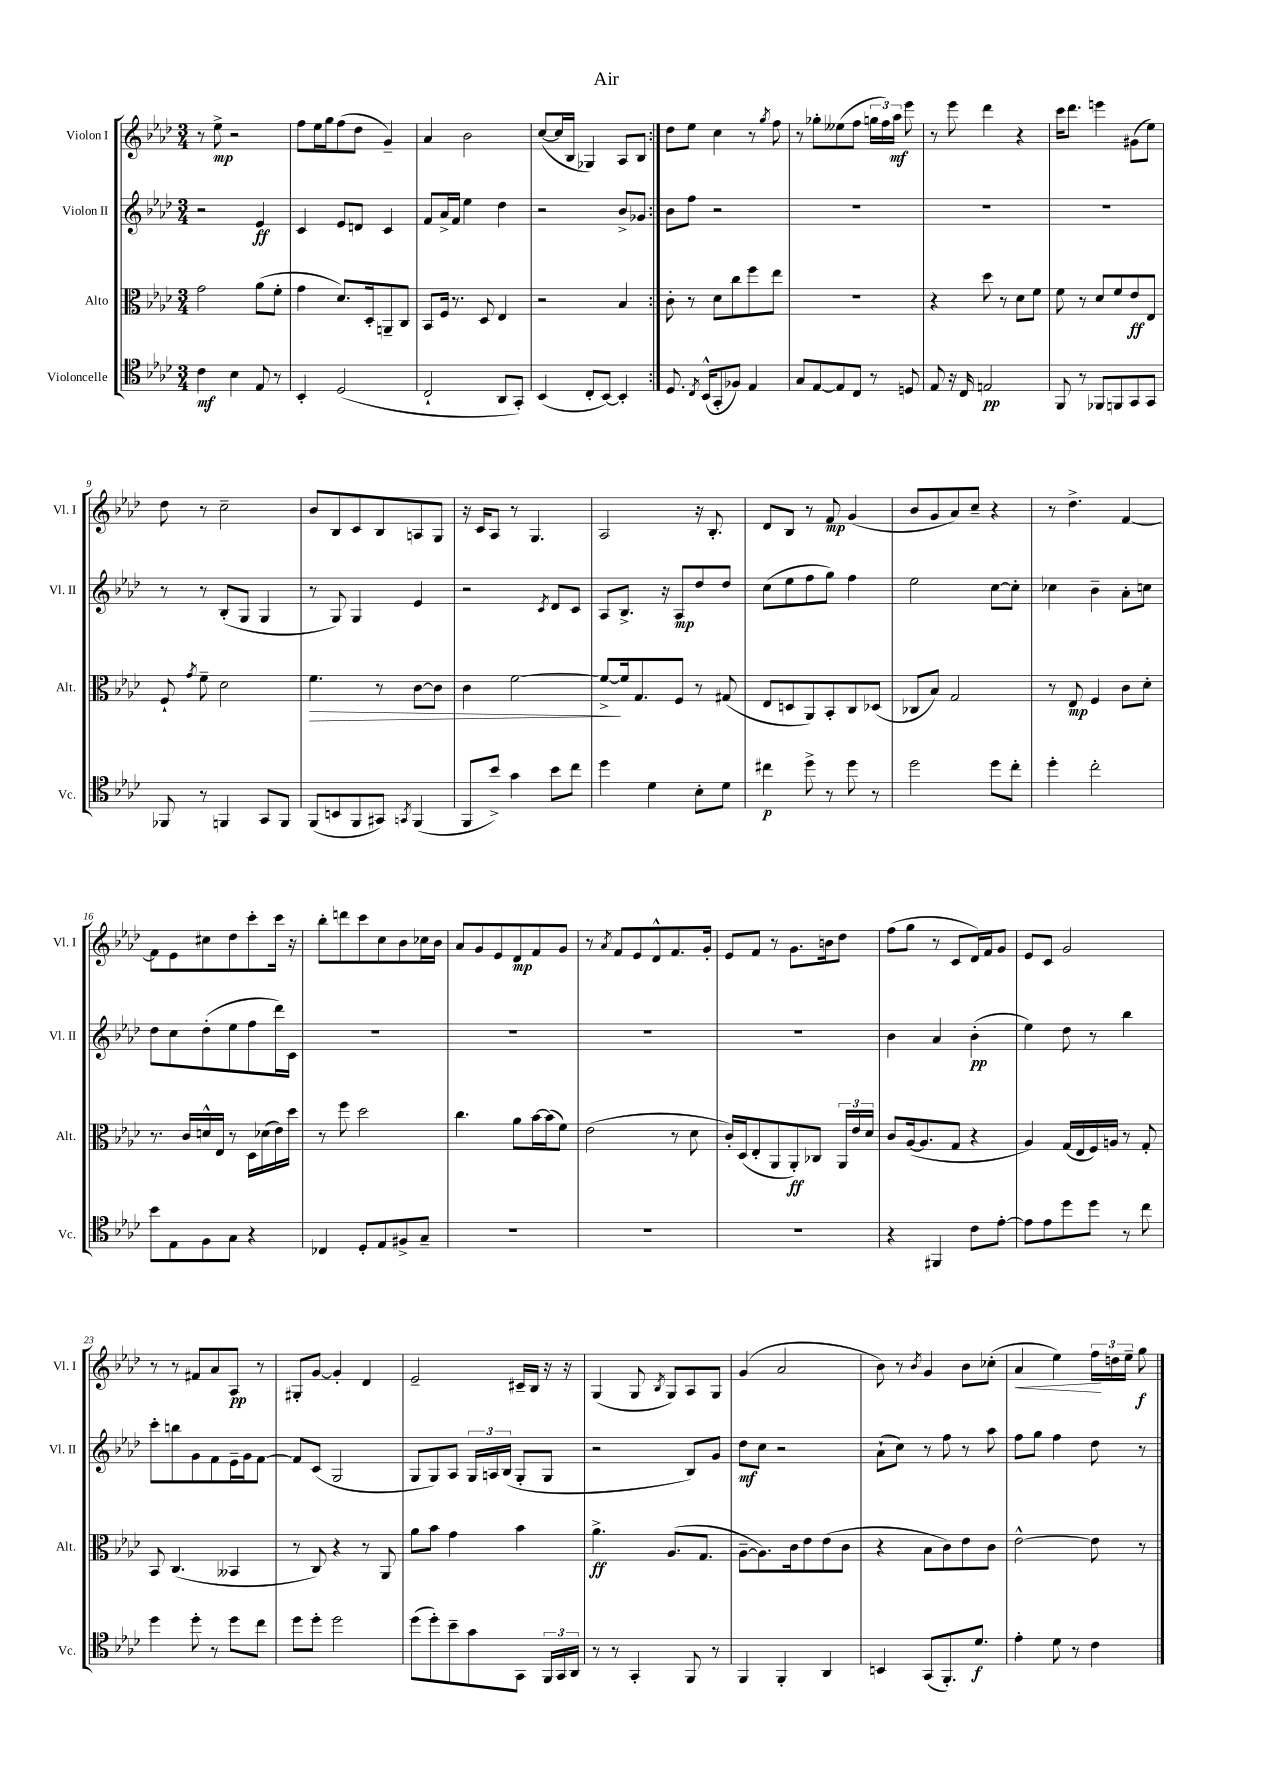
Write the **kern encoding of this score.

**kern	**dynam	**kern	**dynam	**kern	**dynam	**kern	**dynam
*part4	*part4	*part3	*part3	*part2	*part2	*part1	*part1
*staff4	*staff4	*staff3	*staff3	*staff2	*staff2	*staff1	*staff1
*I"Violoncelle	*	*I"Alto	*	*I"Violon II	*	*I"Violon I	*
*I'Vc.	*	*I'Alt.	*	*I'Vl. II	*	*I'Vl. I	*
*clefC4	*	*clefC3	*	*clefG2	*	*clefG2	*
*k[b-e-a-d-]	*	*k[b-e-a-d-]	*	*k[b-e-a-d-]	*	*k[b-e-a-d-]	*
*M3/4	*	*M3/4	*	*M3/4	*	*M3/4	*
=1	=1	=1	=1	=1	=1	=1	=1
4c\	mf	2g\	.	2r	.	8r	.
.	.	.	.	.	.	8ee-^\	mp
4B-\	.	.	.	.	.	2r	.
8E-/	.	(8a-\L	.	4e-/	ff	.	.
8r	.	8f'\J	.	.	.	.	.
=2	=2	=2	=2	=2	=2	=2	=2
4BB-'/	.	4g\	.	4c/	.	8ff\L	.
.	.	.	.	.	.	16ee-\L	.
.	.	.	.	.	.	16gg\J	.
(2D-/	.	8.d-/L)	.	8e-/L	.	(8ff\	.
.	.	.	.	8dn/J	.	8dd-\J	.
.	.	16D-'/k	.	.	.	.	.
.	.	8AAn~/	.	4c/	.	4g~/)	.
.	.	8C/J	.	.	.	.	.
=3	=3	=3	=3	=3	=3	=3	=3
2C`/	.	8BB-/L	.	8f/L	.	4a-/	.
.	.	16F/Jk	.	16a-^/L	.	.	.
.	.	8.r	.	16f/JJ	.	.	.
.	.	.	.	4ee-\	.	2b-\	.
.	.	8D-/	.	.	.	.	.
8AA-/L	.	4E-/	.	4dd-\	.	.	.
8GG'/J)	.	.	.	.	.	.	.
=4	=4	=4	=4	=4	=4	=4	=4
(4BB-/	.	2r	.	2r	.	([8cc/L	.
.	.	.	.	.	.	16cc/L]	.
.	.	.	.	.	.	16B-/JJ	.
8C'/L	.	.	.	.	.	4G-X/)	.
[8BB-/J)	.	.	.	.	.	.	.
4BB-'/]	.	4B-/	.	8b-^/L	.	8A-/L	.
.	.	.	.	8g-X/J	.	8B-/J	.
=5:|!	=5:|!	=5:|!	=5:|!	=5:|!	=5:|!	=5:|!	=5:|!
8.D-/	.	8c'\	.	8b-\L	.	8dd-\L	.
.	.	8r	.	8ff\J	.	8ee-\J	.
8qC/	.	.	.	.	.	.	.
(16BB-^^/KL	.	.	.	.	.	.	.
8GG'/	.	8d-\L	.	2r	.	4cc\	.
8F-X/J)	.	8cc\	.	.	.	.	.
4E-/	.	8ff\	.	.	.	8r	.
.	.	.	.	.	.	8qgg/	.
.	.	8ee-\J	.	.	.	8ff\	.
=6	=6	=6	=6	=6	=6	=6	=6
8G/L	.	2.r	.	2.r	.	8r	.
[8E-/	.	.	.	.	.	8gg-X'\L	.
8E-/]	.	.	.	.	.	(8ee--X\	.
8C/J	.	.	.	.	.	8ff\J	.
8r	.	.	.	.	.	24ggn\LL	.
.	.	.	.	.	.	24ff\)	.
.	.	.	.	.	.	24aa-\JJ	mf
8Dn/	.	.	.	.	.	8eee-\	.
=7	=7	=7	=7	=7	=7	=7	=7
8E-/	.	4r	.	2.r	.	8r	.
16r	.	.	.	.	.	8eee-\	.
16C/	.	.	.	.	.	.	.
2En/	pp	8dd-\	.	.	.	4ddd-\	.
.	.	8r	.	.	.	.	.
.	.	8d-\L	.	.	.	4r	.
.	.	8f\J	.	.	.	.	.
=8	=8	=8	=8	=8	=8	=8	=8
8FF/	.	8f\	.	2.r	.	16ccc\KL	.
.	.	.	.	.	.	8.ddd-\J	.
8r	.	8r	.	.	.	.	.
8FF-X/L	.	8d-/L	.	.	.	4eeen\	.
8FFn/	.	8f/	.	.	.	.	.
8GG/	.	8e-/	ff	.	.	(8g#X\L	.
8GG/J	.	8E-/J	.	.	.	8ee-\J)	.
!!LO:LB:g=z
=9	=9	=9	=9	=9	=9	=9	=9
8FF-X/	.	8F`/	.	8r	.	8dd-\	.
.	.	8qg/	.	.	.	.	.
8r	.	8f~\	.	8r	.	8r	.
4FFn/	.	2d-\	.	(8B-'/L	.	2cc~\	.
.	.	.	.	8G/J	.	.	.
8GG/L	.	.	.	4G/	.	.	.
8FF/J	.	.	.	.	.	.	.
=10	=10	=10	=10	=10	=10	=10	=10
!	!	!	!LO:HP:b	!	!	!	!
(8FF/L	.	4.f\	>	8r	.	8b-/L	.
8BBn/	.	.	.	8G/)	.	8B-/	.
8FF/	.	.	.	4G/	.	8c/	.
8GG#X/J)	.	8r	.	.	.	8B-/	.
8qGGn/	.	.	.	.	.	.	.
(4FF/	.	[8c\L	.	4e-/	.	8An/	.
.	.	8c\J]	.	.	.	8G/J	.
=11	=11	=11	=11	=11	=11	=11	=11
8FF/L	.	4c\	.	2r	.	16r	.
.	.	.	.	.	.	16c/KL	.
8b-^/J)	.	.	.	.	.	8A-/J	.
4g\	.	[2f\	.	.	.	8r	.
.	.	.	.	.	.	4.G/	.
.	.	.	.	8qc/	.	.	.
8b-\L	.	.	.	8d-/L	.	.	.
8cc\J	.	.	.	8c/J	.	.	.
=12	=12	=12	=12	=12	=12	=12	=12
4dd-\	.	8f^/L_	.	8A-/L	.	2A-/	.
.	.	16f/k]	]	8.B-^/J	.	.	.
.	.	8.G/	.	.	.	.	.
4d-\	.	.	.	.	.	.	.
.	.	.	.	16r	.	.	.
.	.	8F/J	.	8A-/L	mp	.	.
8B-'\L	.	8r	.	8dd-/	.	16r	.
.	.	.	.	.	.	8.B-'/	.
8d-\J	.	(8G#X/	.	8dd-/J	.	.	.
=13	=13	=13	=13	=13	=13	=13	=13
4cc#X\	p	8E-/L	.	(8cc\L	.	8d-/L	.
.	.	8Dn/	.	8ee-\	.	8B-/J	.
8dd-^\	.	8AA-/)	.	8ff\	.	8r	.
8r	.	8BB-'/	.	8gg\J)	.	8f/	mp
8dd-\	.	8C/	.	4ff\	.	(4g/	.
8r	.	(8D-X/J	.	.	.	.	.
=14	=14	=14	=14	=14	=14	=14	=14
2dd-\	.	8C-X/L	.	2ee-\	.	8b-/L	.
.	.	8B-/J)	.	.	.	8g/	.
.	.	2G/	.	.	.	8a-/)	.
.	.	.	.	.	.	8cc~/J	.
8dd-\L	.	.	.	[8cc\L	.	4r	.
8cc'\J	.	.	.	8cc'\J]	.	.	.
=15	=15	=15	=15	=15	=15	=15	=15
4dd-'\	.	8r	.	4cc-X\	.	8r	.
.	.	8E-/	mp	.	.	4.dd-^\	.
2cc'\	.	4F/	.	4b-~\	.	.	.
.	.	8c\L	.	8a-'\L	.	[4f/	.
.	.	8d-'\J	.	8ccn\J	.	.	.
!!LO:LB:g=z
=16	=16	=16	=16	=16	=16	=16	=16
8b-\L	.	8.r	.	8dd-\L	.	8f\L]	.
8E-\	.	.	.	8cc\	.	8e-\	.
.	.	16c/LL	.	.	.	.	.
8F\	.	16dn^^/	.	(8dd-'\	.	8cc#X\	.
.	.	16E-/JJ	.	.	.	.	.
8G\J	.	8r	.	8ee-\	.	8dd-\	.
4r	.	16D-\LL	.	8ff\	.	8ccc'\	.
.	.	(16d-X\	.	.	.	.	.
.	.	16e-\)	.	16ddd-\L)	.	16ccc\Jk	.
.	.	16dd-\JJ	.	16c\JJ	.	16r	.
=17	=17	=17	=17	=17	=17	=17	=17
4C-X/	.	8r	.	2.r	.	8bb-'\L	.
.	.	8ff\	.	.	.	8dddn\	.
8D-'/L	.	2dd-\	.	.	.	8ccc\	.
8E-/	.	.	.	.	.	8cc\	.
8F#X^/	.	.	.	.	.	8b-\	.
8G~/J	.	.	.	.	.	16cc-X\L	.
.	.	.	.	.	.	16b-\JJ	.
=18	=18	=18	=18	=18	=18	=18	=18
2.r	.	4.cc\	.	2.r	.	8a-/L	.
.	.	.	.	.	.	8g/	.
.	.	.	.	.	.	8e-/	.
.	.	8a-\L	.	.	.	8d-/	mp
.	.	[16b-\L	.	.	.	8f/	.
.	.	(16b-\J]	.	.	.	.	.
.	.	8f\J)	.	.	.	8g/J	.
=19	=19	=19	=19	=19	=19	=19	=19
2.r	.	(2e-\	.	2.r	.	8r	.
.	.	.	.	.	.	8qa-/	.
.	.	.	.	.	.	8f/L	.
.	.	.	.	.	.	8e-/	.
.	.	.	.	.	.	8d-^^/	.
.	.	8r	.	.	.	8.f/	.
.	.	8d-\	.	.	.	.	.
.	.	.	.	.	.	16g'/Jk	.
=20	=20	=20	=20	=20	=20	=20	=20
2.r	.	16c'/LL)	.	2.r	.	8e-/L	.
.	.	(16D-/J	.	.	.	.	.
.	.	8E-'/	.	.	.	8f/J	.
.	.	8AA-/	.	.	.	8r	.
.	.	8AA-'/)	ff	.	.	8.g\L	.
.	.	8C-X/J	.	.	.	.	.
.	.	.	.	.	.	16bn\k	.
.	.	24AA-/LL	.	.	.	8dd-\J	.
.	.	24e-/	.	.	.	.	.
.	.	24d-/JJ	.	.	.	.	.
=21	=21	=21	=21	=21	=21	=21	=21
4r	.	8c/L	.	4b-\	.	(8ff\L	.
.	.	([16A-/k	.	.	.	8gg\J	.
.	.	8.A-/]	.	.	.	.	.
4FF#X/	.	.	.	4a-/	.	8r	.
.	.	8G/J	.	.	.	8c/L	.
8c\L	.	4r	.	(4b-'\	pp	16d-/L)	.
.	.	.	.	.	.	16f/J	.
[8e-'\J	.	.	.	.	.	8g/J	.
=22	=22	=22	=22	=22	=22	=22	=22
8e-\L]	.	4A-/)	.	4ee-\)	.	8e-/L	.
8e-\	.	.	.	.	.	8c/J	.
8dd-\	.	(16G/LL	.	8dd-\	.	2g/	.
.	.	16E-/	.	.	.	.	.
8dd-\J	.	16F/)	.	8r	.	.	.
.	.	16An/JJ	.	.	.	.	.
8r	.	8r	.	4bb-\	.	.	.
8cc\	.	8G'/	.	.	.	.	.
!!LO:LB:g=z
=23	=23	=23	=23	=23	=23	=23	=23
4dd-\	.	8BB-/	.	8ccc'\L	.	8r	.
.	.	(4.C/	.	8bbn\	.	8r	.
8dd-'\	.	.	.	8g\	.	8f#X/L	.
8r	.	.	.	8f\	.	8a-/	.
8dd-\L	.	4BB--X/	.	16e-~\L	.	8A-/J	pp
.	.	.	.	16g\J	.	.	.
8cc\J	.	.	.	[8f\J	.	8r	.
=24	=24	=24	=24	=24	=24	=24	=24
8dd-\L	.	8r	.	8f/L]	.	8G#X'/L	.
8dd-'\J	.	8C/)	.	(8c/J	.	[8g/J	.
2dd-\	.	4r	.	2G/	.	4g'/]	.
.	.	8r	.	.	.	4d-/	.
.	.	8AA-/	.	.	.	.	.
=25	=25	=25	=25	=25	=25	=25	=25
(8dd-\L	.	8a-\L	.	8G/L	.	2e-~/	.
8dd-'\)	.	8b-\J	.	8G/)	.	.	.
8b-~\	.	4g\	.	8A-/J	.	.	.
8g\	.	.	.	24G/LL	.	.	.
.	.	.	.	24An/	.	.	.
.	.	.	.	(24B-/JJ	.	.	.
8GG\J	.	4b-\	.	8G'/L	.	16c#X~/LL	.
.	.	.	.	.	.	16B-/JJ	.
24FF/LL	.	.	.	8G/J	.	16r	.
24GG/	.	.	.	.	.	.	.
.	.	.	.	.	.	16r	.
24AA-/JJ	.	.	.	.	.	.	.
=26	=26	=26	=26	=26	=26	=26	=26
8r	.	4.a-^\	ff	2r	.	(4G/	.
8r	.	.	.	.	.	.	.
4GG'/	.	.	.	.	.	8G/	.
.	.	.	.	.	.	8qB-/	.
.	.	(8.A-/L	.	.	.	8G/L)	.
8FF/	.	.	.	8B-/L)	.	8A-/	.
.	.	8.G/J	.	.	.	.	.
8r	.	.	.	8g/J	.	8G/J	.
=27	=27	=27	=27	=27	=27	=27	=27
4FF/	.	[8A-~\L	.	8dd-\L	mf	(4g/	.
.	.	8.A-\])	.	8cc\J	.	.	.
4FF'/	.	.	.	2r	.	2a-/	.
.	.	16c\k	.	.	.	.	.
.	.	8e-\	.	.	.	.	.
4AA-/	.	(8e-\	.	.	.	.	.
.	.	8c\J	.	.	.	.	.
=28	=28	=28	=28	=28	=28	=28	=28
4BBn/	.	4r	.	(8a-`\L	.	8b-\)	.
.	.	.	.	8cc\J)	.	8r	.
.	.	.	.	.	.	8qb-/	.
(8GG/L	.	8B-\L	.	8r	.	4g/	.
8.FF'/)	.	8c\)	.	8ff\	.	.	.
.	.	8e-\	.	8r	.	8b-\L	.
8.d-/J	f	.	.	.	.	.	.
.	.	8c\J	.	8aa-\	.	(8cc-X'\J	.
=29	=29	=29	=29	=29	=29	=29	=29
!	!	!	!	!	!	!	!LO:HP:b
4e-'\	.	[2e-^^\	.	8ff\L	.	4a-/	<
.	.	.	.	8gg\J	.	.	.
8d-\	.	.	.	4ff\	.	4ee-\)	.
8r	.	.	.	.	.	.	.
4c\	.	8e-\]	.	8dd-\	.	24ff\LL	.
.	.	.	.	.	.	24ddn\	[
.	.	.	.	.	.	24ee-~\JJ	.
.	.	8r	.	8r	.	8gg\	f
==	==	==	==	==	==	==	==
*-	*-	*-	*-	*-	*-	*-	*-
